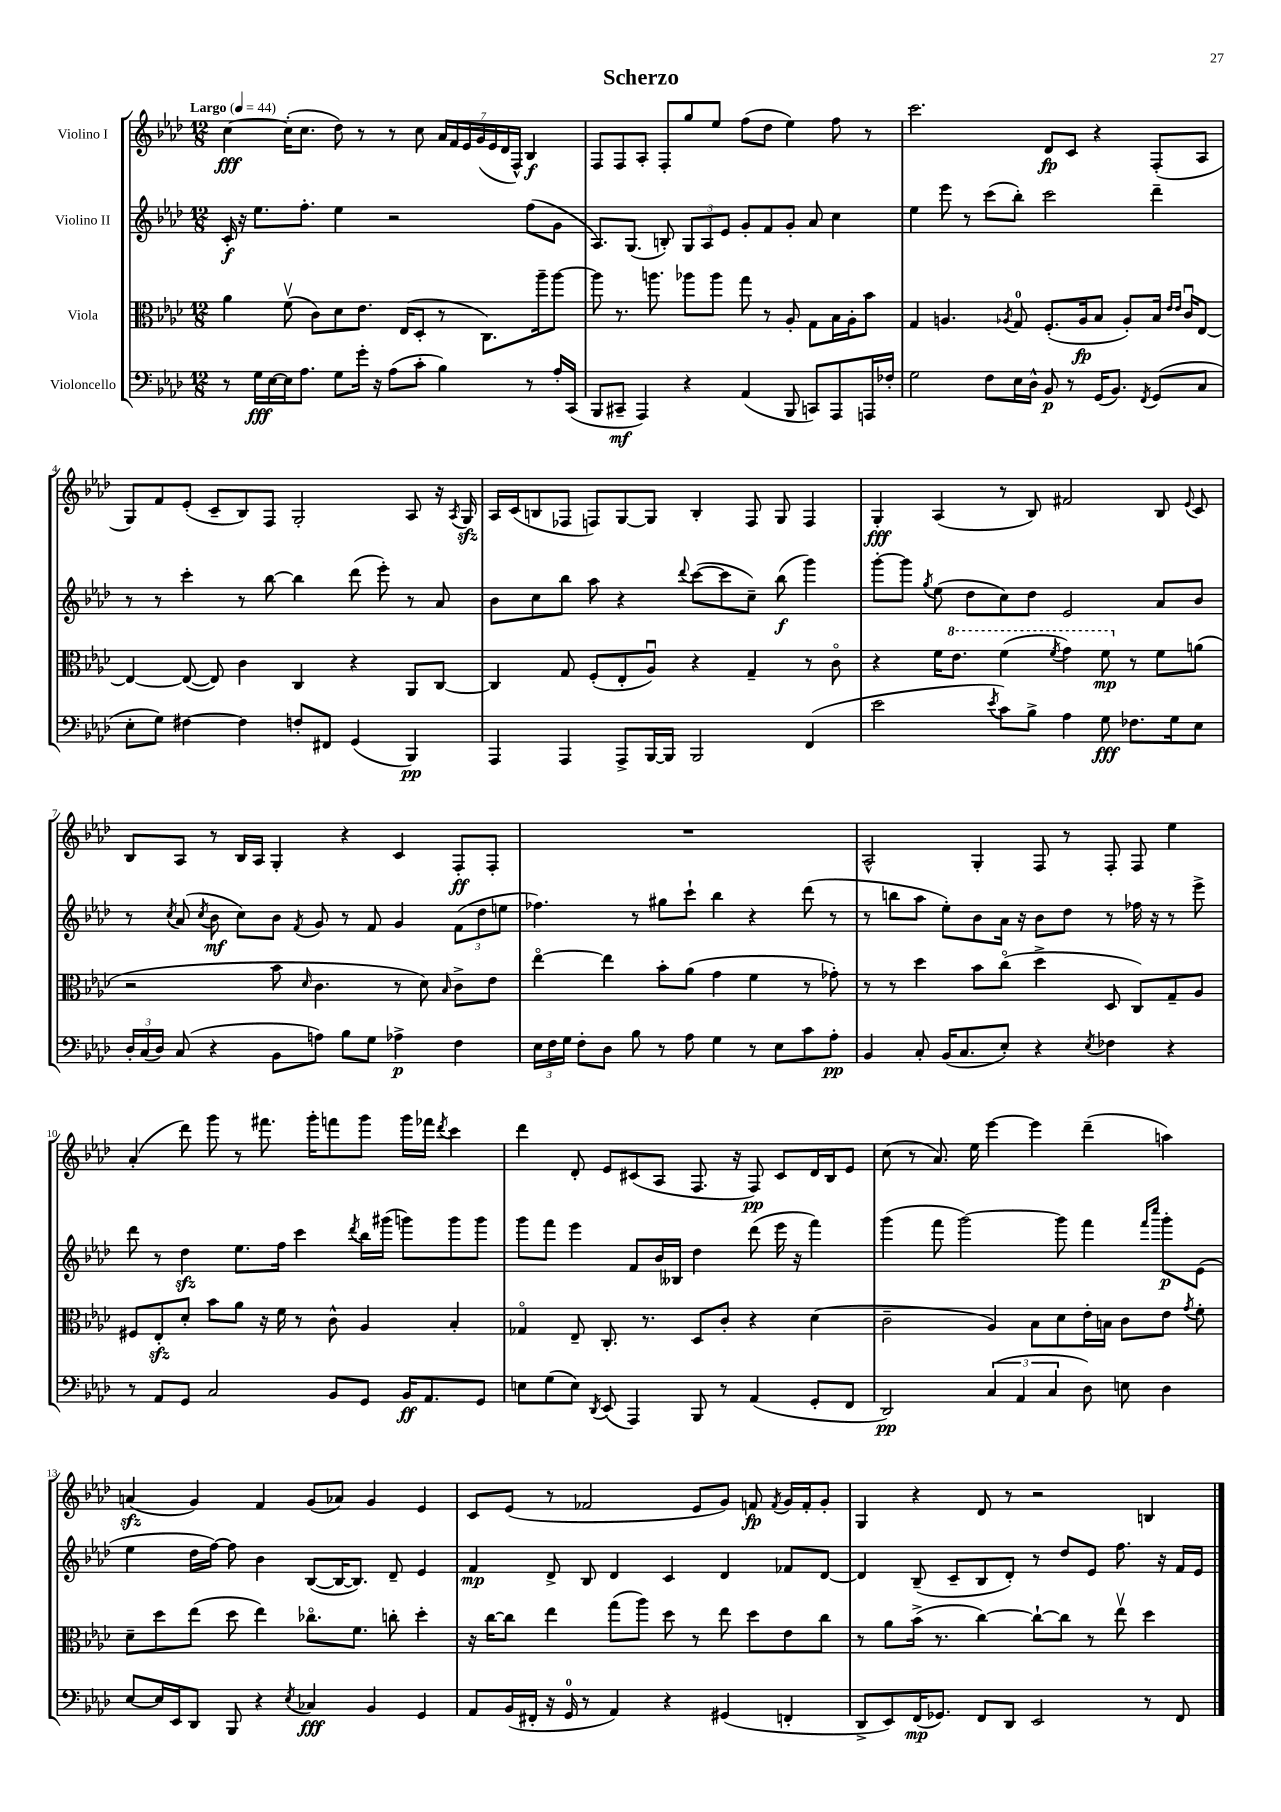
\header { title = "Scherzo" }
<<
\new StaffGroup <<
\new Staff = "s0" \with { instrumentName = "Violino I" } {
    \clef treble \key aes \major \numericTimeSignature \time 12/8 \tempo "Largo" 4 = 44
    \autoBeamOff c''4~\fff c''16[-.( c''8.] des''8) r8 r8 c''8 \tuplet 7/4 { aes'16[ f'16 ees'16 g'16( ees'16 des'16 f16]-^) } bes4\f |
    f8[ f8 aes8]-. f8[-. g''8 ees''8] f''8[( des''8] ees''4) f''8 r8 |
    c'''2. des'8[\fp c'8] r4 f8[-.( aes8] |
    g8[) f'8 ees'8]-.( c'8[-- bes8) f8] g2-. aes8 r16 \acciaccatura { aes8 } g16\sfz |
    aes16[ c'16( b8 fes8] f8[) g8~ g8] b4-. f8 g8 f4 |
    g4-.\fff aes4( r8 bes8) fis'2 bes8 \appoggiatura { ees'8 } c'8 |
    bes8[ aes8] r8 bes16[ aes16] g4-. r4 c'4 f8[-.\ff f8]-. |
    R1. |
    aes2-^ g4-. f8 r8 f8-. f8 ees''4 |
    aes'4-.( des'''8) g'''8 r8 fis'''8. g'''16[-. f'''8 g'''8] g'''16[ fes'''16] \acciaccatura { des'''8 } c'''4 |
    des'''4 des'8-. ees'8[ cis'8( aes8] f8. r16 f8\pp) cis'8[ des'16 bes16 ees'8] |
    c''8( r8 aes'8.) ees''16 ees'''4~ ees'''4 des'''4--( a''4) |
    a'4\sfz( g'4) f'4 g'8[( aes'8]) g'4 ees'4 |
    c'8[ ees'8]( r8 fes'2 ees'8[ g'8]) f'8\fp \acciaccatura { f'8 } g'16[ f'16-. g'8]-. |
    g4 r4 des'8 r8 r2 b4 \bar "|." |
}
\new Staff = "s1" \with { instrumentName = "Violino II" } {
    \clef treble \key aes \major \numericTimeSignature \time 12/8
    \autoBeamOff c'16-.\f r16 ees''8.[ f''8.]-. ees''4 r2 f''8[( g'8] |
    aes8.[) g8.]( b8-.) \tuplet 3/2 { g8[ aes8 ees'8] } g'8[-. f'8 g'8]-. aes'8 c''4 |
    ees''4 ees'''8 r8 c'''8[( bes''8]-.) c'''2 des'''4-- |
    r8 r8 c'''4-. r8 bes''8~ bes''4 des'''8( ees'''8-.) r8 aes'8 |
    bes'8[ c''8 bes''8] aes''8 r4 \appoggiatura { des'''8 } c'''8[~( c'''8 c''8]--) bes''8\f( g'''4) |
    g'''8[~-. g'''8] \acciaccatura { g''8 } ees''8( des''8[ c''8) des''8] ees'2 aes'8[ bes'8] |
    r8 \acciaccatura { c''8 } aes'8( \acciaccatura { c''8 } bes'8\mf c''8[) bes'8] \acciaccatura { f'8 } g'8 r8 f'8 g'4 \tuplet 3/2 { f'8[( des''8 e''8] } |
    fes''4.) r8 gis''8[ c'''8]-! bes''4 r4 des'''8( r8 |
    r8 b''8[ aes''8] ees''8[-.) bes'8 aes'16] r16 bes'8[ des''8] r8 fes''16 r16 r8 ees'''8-> |
    des'''8 r8 des''4\sfz ees''8.[ f''16] c'''4 \acciaccatura { des'''8 } bes''16[ gis'''16]( g'''8[) g'''8 g'''8] |
    g'''8[ f'''8] ees'''4 f'8[ bes'16 beses16] des''4 des'''8( ees'''16 r16 f'''4) |
    g'''4( f'''8 g'''2~) g'''8 f'''4 \grace { f'''16[ c''''16] } g'''8[-.\p ees'8]( |
    ees''4 des''16[ f''16]~) f''8 bes'4 bes8[~( bes16~ bes8.]) des'8-- ees'4 |
    f'4\mp des'8-> bes8 des'4 c'4 des'4 fes'8[ des'8]~ |
    des'4 bes8--( c'8[-- bes8 des'8]-.) r8 des''8[ ees'8] f''8. r16 f'16[ ees'16] \bar "|." |
}
\new Staff = "s2" \with { instrumentName = "Viola" } {
    \clef alto \key aes \major \numericTimeSignature \time 12/8
    \autoBeamOff aes'4 f'8\upbow( c'8[) des'8 ees'8.] ees16[( des8]-. r8 c8.[) aes''16-- aes''8]~ |
    aes''8 r8. a''8. aes''8[ aes''8] g''8 r8 aes8-. g8[ bes16 aes16-. bes'8] |
    g4 a4. \acciaccatura { aes8 } g8-0 f8.[-.( aes16\fp bes8] aes8[-.) bes16] \grace { ees'16[ ees'16] } c'16[\downbow ees8]~ |
    ees4~ ees8~( ees8) c'4 c4 r4 aes,8[ c8]~ |
    c4 g8 f8[-.( ees8-. aes8]\downbow) r4 g4-- r8 c'8\flageolet |
    r4 f'16[ \ottava #1 ees''8.] f''4( \acciaccatura { f''8 } g''4) f''8\mp \ottava #0 r8 f'8[ a'8]( |
    r2 bes'8 \grace { des'16 } c'4. r8 des'8) \grace { bes16 } c'8[-> ees'8] |
    ees''4~\flageolet ees''4 bes'8[-. aes'8]( g'4 f'4 r8 ges'8-.) |
    r8 r8 des''4 bes'8[ c''8]\flageolet( des''4-> des8 c8[) g8-- aes8] |
    fis8[ ees8-.\sfz des'8]-. bes'8[ aes'8] r16 f'16 r8 c'8-^ aes4 bes4-. |
    ges4\flageolet ees8-- c8.-. r8. des8[ c'8]-. r4 des'4( |
    c'2-- aes4) bes8[ des'8 ees'16-. b16] c'8[ ees'8] \acciaccatura { g'8 } f'8-. |
    des'8[-- des''8 ees''8]( des''8 ees''4) ces''8.[\flageolet f'8.] c''8-. des''4-. |
    r16 c''16[~ c''8] ees''4 g''8[( aes''8]) des''8 r8 ees''8 des''8[ ees'8 c''8] |
    r8 aes'8[ bes'16]->( r8. c''4~) c''8[~-! c''8] r8 ees''8\upbow des''4 \bar "|." |
}
\new Staff = "s3" \with { instrumentName = "Violoncello" } {
    \clef bass \key aes \major \numericTimeSignature \time 12/8
    \autoBeamOff r8 g16[\fff ees16~ ees16 aes8.] g8[ g'16]-. r16 aes8[( c'8]-. bes4) r8 aes16[-. c,16]( |
    bes,,8[ cis,8]--\mf aes,,4) r4 aes,4( bes,,8 c,8[) aes,,8 a,,16 fes16]-. |
    g2 f8[ ees16 des16]-^ bes,8\p r8 g,16[( bes,8.]) \acciaccatura { f,8 } g,8[( c8] |
    ees8[-. g8]) fis4~ fis4 f8[-. fis,8] g,4( bes,,4\pp) |
    aes,,4 aes,,4 aes,,8[-> bes,,16~ bes,,16] bes,,2 f,4( |
    ees'2 \acciaccatura { ees'8 } c'8[) bes8]-> aes4 g8\fff fes8.[ g16 ees8] |
    \tuplet 3/2 { des16[-. c16( des16]) } c8( r4 bes,8[ a8]) bes8[ g8] aes4->\p f4 |
    \tuplet 3/2 { ees16[ f16 g16] } f8[-. des8] bes8 r8 aes8 g4 r8 ees8[ c'8 aes8]-.\pp |
    bes,4 c8-. bes,16[( c8. ees8]-.) r4 \acciaccatura { ees8 } fes4 r4 |
    r8 aes,8[ g,8] c2 bes,8[ g,8] bes,16[\ff aes,8. g,8] |
    e8[ g8( e8]) \acciaccatura { des,8 } ees,8( aes,,4) bes,,8 r8 aes,4( g,8[-. f,8] |
    des,2\pp) \tuplet 3/2 { c4( aes,4 c4 } des8) e8 des4 |
    ees8[~ ees16 ees,16 des,8] bes,,8 r4 \acciaccatura { ees8 } ces4\fff bes,4 g,4 |
    aes,8[ bes,16( fis,16]-. r16 g,16-0 r8 aes,4) r4 gis,4( f,4-. |
    des,8[-> ees,8) f,16\mp( ges,8.]) f,8[ des,8] ees,2 r8 f,8 \bar "|." |
}
>>
>>
